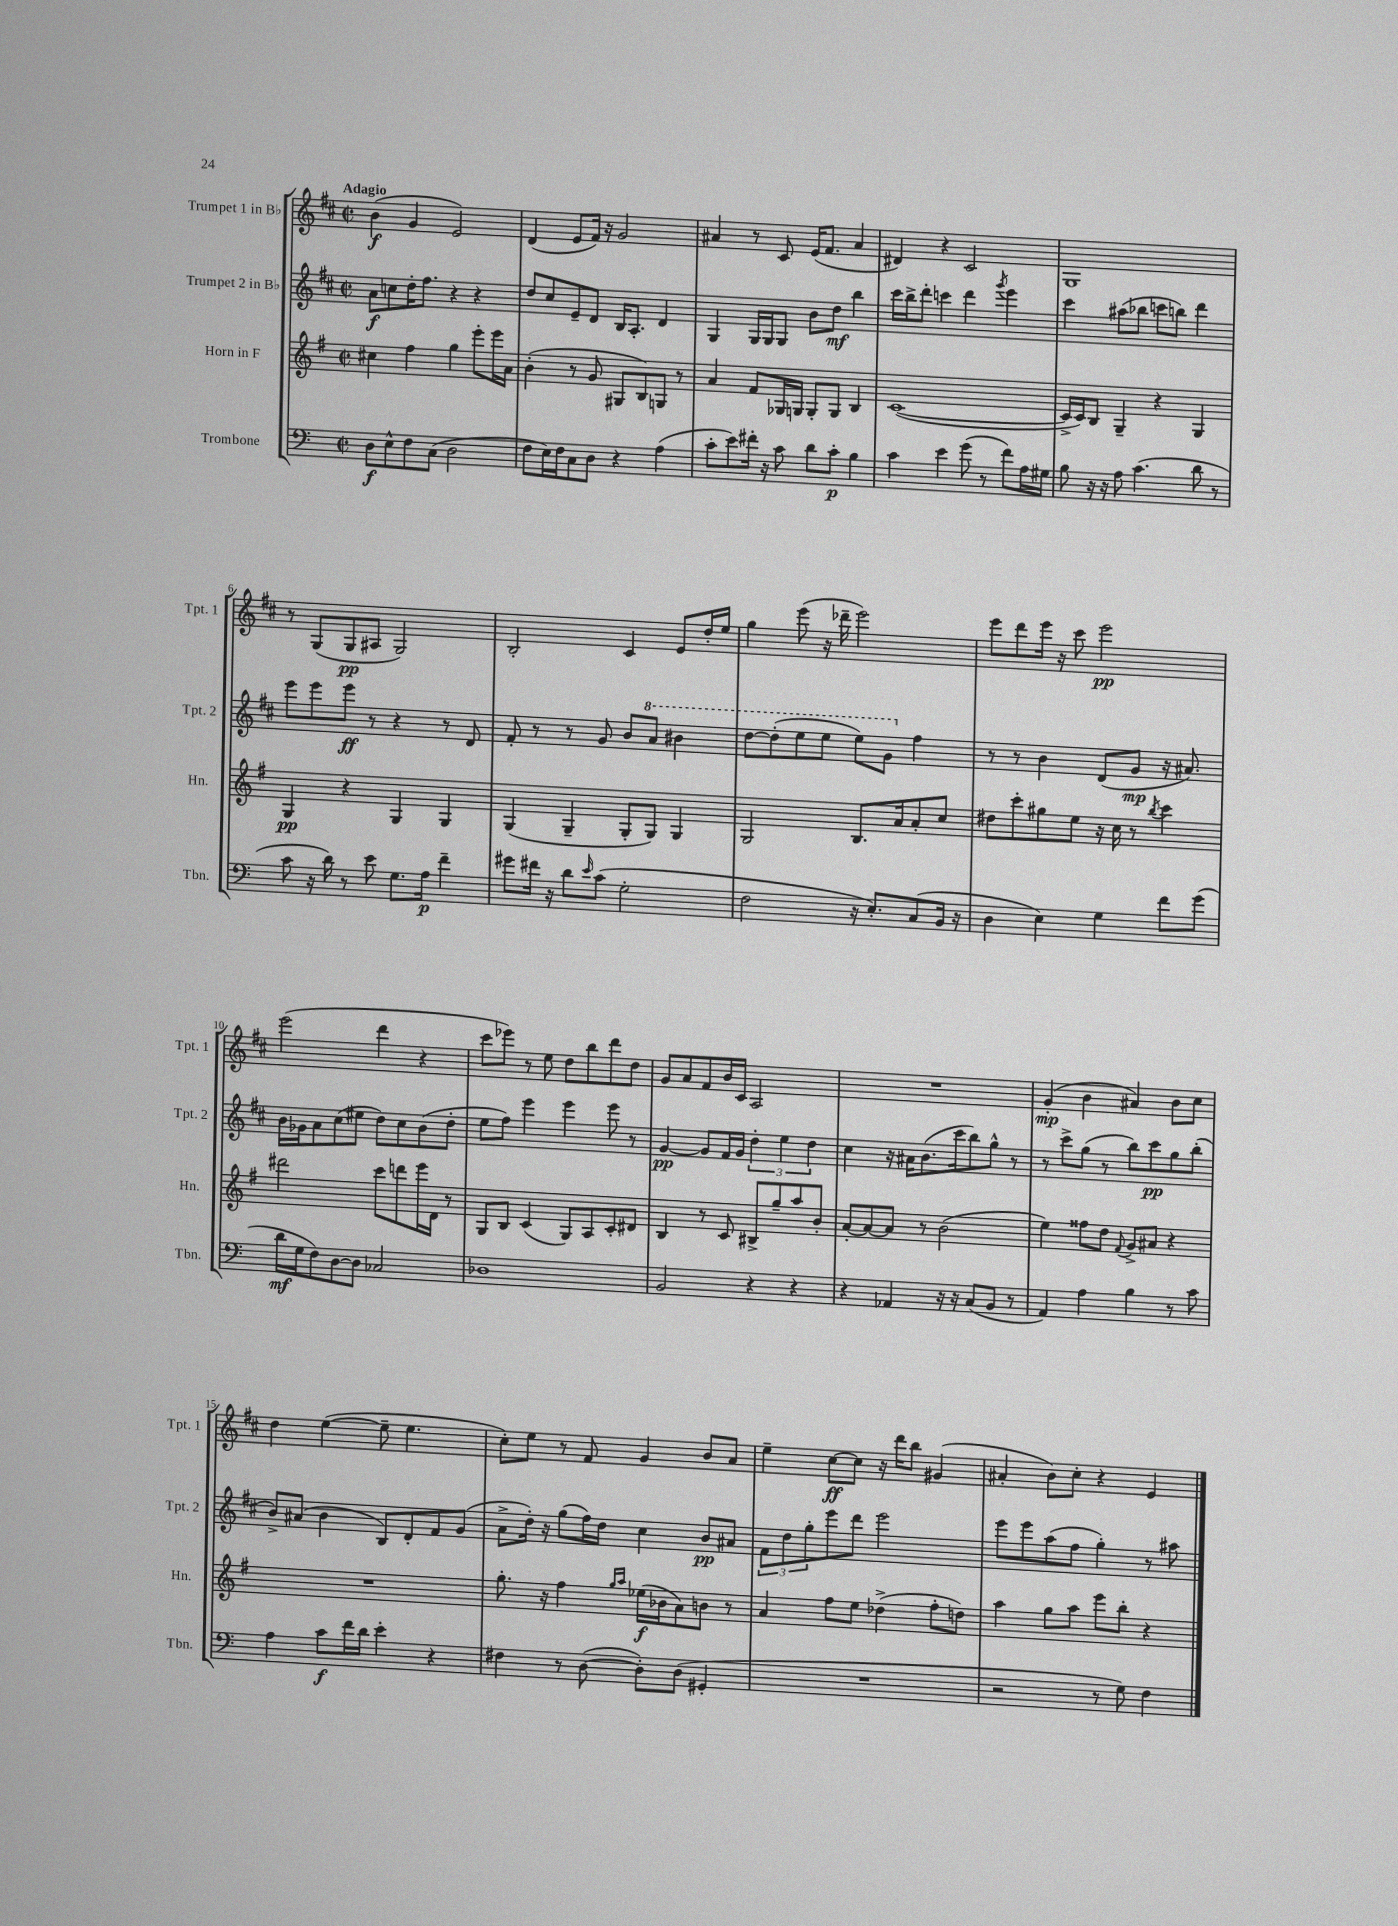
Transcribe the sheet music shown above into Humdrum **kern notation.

**kern	**kern	**kern	**kern
*staff4	*staff3	*staff2	*staff1
*clefF4	*clefG2	*clefG2	*clefG2
*k[]	*k[f#]	*k[f#c#]	*k[f#c#]
*M2/2	*M2/2	*M2/2	*M2/2
*met(c|)	*met(c|)	*met(c|)	*met(c|)
8D\L	4cc#\	8a\L	(4b\
8E^^\	.	8cc\	.
8F\	4ff#\	16dd'\K	4g/
.	.	8.ff#\J	.
(8C\J	.	.	.
2D\	4gg\	4r	2e/)
.	8eee'\L	4r	.
.	16eee\L	.	.
.	16a\JJ	.	.
=	=	=	=
8F\L	(4b'\	8dd/L	(4d/
16E\L)	.	8cc#/	.
16F\J	.	.	.
8C\	8r	8e~/	8e/L
8D\J	8g/	8d/J	16f#/Jk)
.	.	.	16r
4r	8G#/L	16B/LK	2g/
.	.	8.A'/J	.
.	8B/)	.	.
(4A\	8G/J	4d/	.
.	8r	.	.
=	=	=	=
8c'\L	4a/	4G/	4a#/
8e\)	.	.	.
16f#'\Jk	8f#/L	16G/LL	8r
16r	.	16G/J	.
8c\	16G-/L	8G/J	8c#/
.	16G/JJ	.	.
8d\L	8G'/L	8b\L	(16e/LK
.	.	.	8.f#/J
8c'\J	8G/J	8dd\J	.
4B\	4B/	4bb\	4a#/
=	=	=	=
4c\	([1c	16ccc#\LL	4d#/)
.	.	16bb^\J	.
.	.	8ddd'\J	.
4e\	.	4ccc\	4r
(8g\	.	4ddd\	2c#/
8r	.	.	.
.	.	8qggg/	.
8f\L)	.	4eee\	.
16A\L	.	.	.
16G#\JJ	.	.	.
=	=	=	=
8B\	16c^/]LL	4ccc#\	1G
.	16c/J)	.	.
16r	8B/J	.	.
16r	.	.	.
8A\	4G~/	(8aa#\L	.
(4.c\	.	8bb-\J	.
.	4r	8ccc\L	.
.	.	8bb\J)	.
8d\	4G/	4ddd\	.
8r	.	.	.
=	=	=	=
8c\	4G/	8eee\L	8r
16r	.	8eee\	(8G/L
16d\)	.	.	.
8r	4r	8eee\J	8G/
8e\	.	8r	8A#/J
8.G\L	4G/	4r	2G/)
16A\Jk	.	.	.
4f~\	4G/	8r	.
.	.	8d/	.
=	=	=	=
8g#\L	(4G/	8f#'/	2B'/
16f#\Jk	.	8r	.
16r	.	.	.
8d\L	4G~/	8r	.
16qqe/	.	.	.
(8c\J	.	8g/	.
2G'\	8G'/L	8b/L	4c#/
.	8G/J)	8aa/J	.
.	4G/	4bb#\	8e/L
.	.	.	16dd'/L
.	.	.	16ee/JJ
=	=	=	=
2F\	2G/	[8ddd\L	4gg\
.	.	(8ddd'\]	.
.	.	8eee\	(8eee\
.	.	8eee\J	16r
.	.	.	16ddd-~\
16r	8.B/L	8eee\L)	2eee\)
8.E'/L)	.	.	.
.	.	8gg\J	.
.	16a/k	.	.
(8C/	8a'/	4ff#\	.
16BB/Jk	8cc/J	.	.
16r	.	.	.
=	=	=	=
4D\	8dd#\L	8r	8eee\L
.	8ccc'\	8r	8ddd\
4E\)	8gg#\	4b\	16eee\Jk
.	.	.	16r
.	8ee\J	.	8ccc#\
4G\	16r	(8d/L	2eee\
.	16cc\	.	.
.	8r	8g/J	.
.	8qbb/	.	.
8f\L	4ccc\	16r	.
.	.	8.a#/)	.
(8g\J	.	.	.
=	=	=	=
16d\LL	2ddd#\	16b\LL	(2eee\
16G\J	.	16g-\J	.
8F\)	.	8a\	.
[8D\	.	(8cc#\	.
8D\]J	.	8ee#\J	.
2C-/	8ccc\L	8dd\L)	4ddd\
.	8ddd\	8cc#\	.
.	16eee\L	(8b\	4r
.	16d\JJ	.	.
.	8r	8dd'\J	.
=	=	=	=
1D-	8G/L	8ee\L	8ccc#\L
.	8B/J	8ff#\J)	8eee-\J)
.	(4c/	4eee\	8r
.	.	.	8ee\
.	8G/L)	4eee\	8dd\L
.	8A/	.	8bb\
.	8c'/	8eee\	8ddd\
.	8d#/J	8r	8dd\J
=	=	=	=
2BB/	4B/	[4g/	8g/L
.	.	.	8a/
.	8r	8g/]L	8f#/
.	8c/	16f#/L	16b/L
.	.	16g/JJ	16c#/JJ
4r	8B#^/L	6dd'\	2A/
.	8gg~/	.	.
.	.	6ee\	.
4r	8aa/	.	.
.	.	6dd\	.
.	8b'/J	.	.
=	=	=	=
4r	[8a'/L	4cc#\	1r
.	8a/_	.	.
4AA-/	8a/]J	16r	.
.	.	16a#\LK	.
.	8r	(8.b\	.
16r	(2b\	.	.
16r	.	16ccc#\k	.
(8C/L	.	8bb\)	.
8BB/J	.	8gg^^\J	.
8r	.	8r	.
=	=	=	=
4AA/)	4ee\)	8r	(4g'/
.	.	8ccc#^\L	.
4A\	8ff##\L	(8gg\J	4b\
.	8dd\J	8r	.
.	8qqf#/	.	.
4B\	8g^/L	8bb\L)	4a#/)
.	8a#/J	8ccc#\	.
8r	4r	8gg\	8b\L
8c\	.	(8bb'\J	8cc#\J
=	=	=	=
4A\	1r	8b^/L)	4dd\
.	.	(8a#/J	.
8c\L	.	4b\	([4ee\
16f\L	.	.	.
16d\JJ	.	.	.
4e'\	.	8B/L)	8ee~\]
.	.	8d'/	4.ee\
4r	.	8f#/	.
.	.	(8g/J	.
=	=	=	=
4F#\	8.gg'\	8a^\L	8cc#'\L)
.	.	16dd'\Jk)	8ee\J
.	16r	16r	.
8r	4ff#\	(8gg\L	8r
([8D\	.	16ff#\L)	8f#/
.	.	16dd\JJ	.
.	16qqgg/LL	.	.
.	16qqaa/JJ	.	.
8D'\]L)	(16ee-\LL	4cc#\	4g/
.	16b-\J	.	.
(8D\J	8a\)	.	.
4GG#'/	8b\J	8b/L	8b/L
.	8r	8a#/J	8a/J
=	=	=	=
1r	4a/	12f#\L	4ee~\
.	.	12dd\	.
.	.	12gg'\	.
.	8ff#\L	8eee\	[8cc#\L
.	8ee\J	8ddd\J	8cc#\]J
.	(4dd-^\	2eee\	16r
.	.	.	16ddd\LK
.	.	.	8bb\J
.	8ff#'\L	.	(4g#/
.	8dd\J)	.	.
=	=	=	=
2r	4aa\	8eee\L	4a#'/
.	.	8eee\	.
.	8gg\L	(8aa\	8b\L)
.	8aa\J	8ff#\J	8cc#'\J
8r	8eee\L	4gg'\)	4r
8G\)	8bb'\J	.	.
4F\	4r	8r	4e/
.	.	8aa#\	.
==	==	==	==
*-	*-	*-	*-
